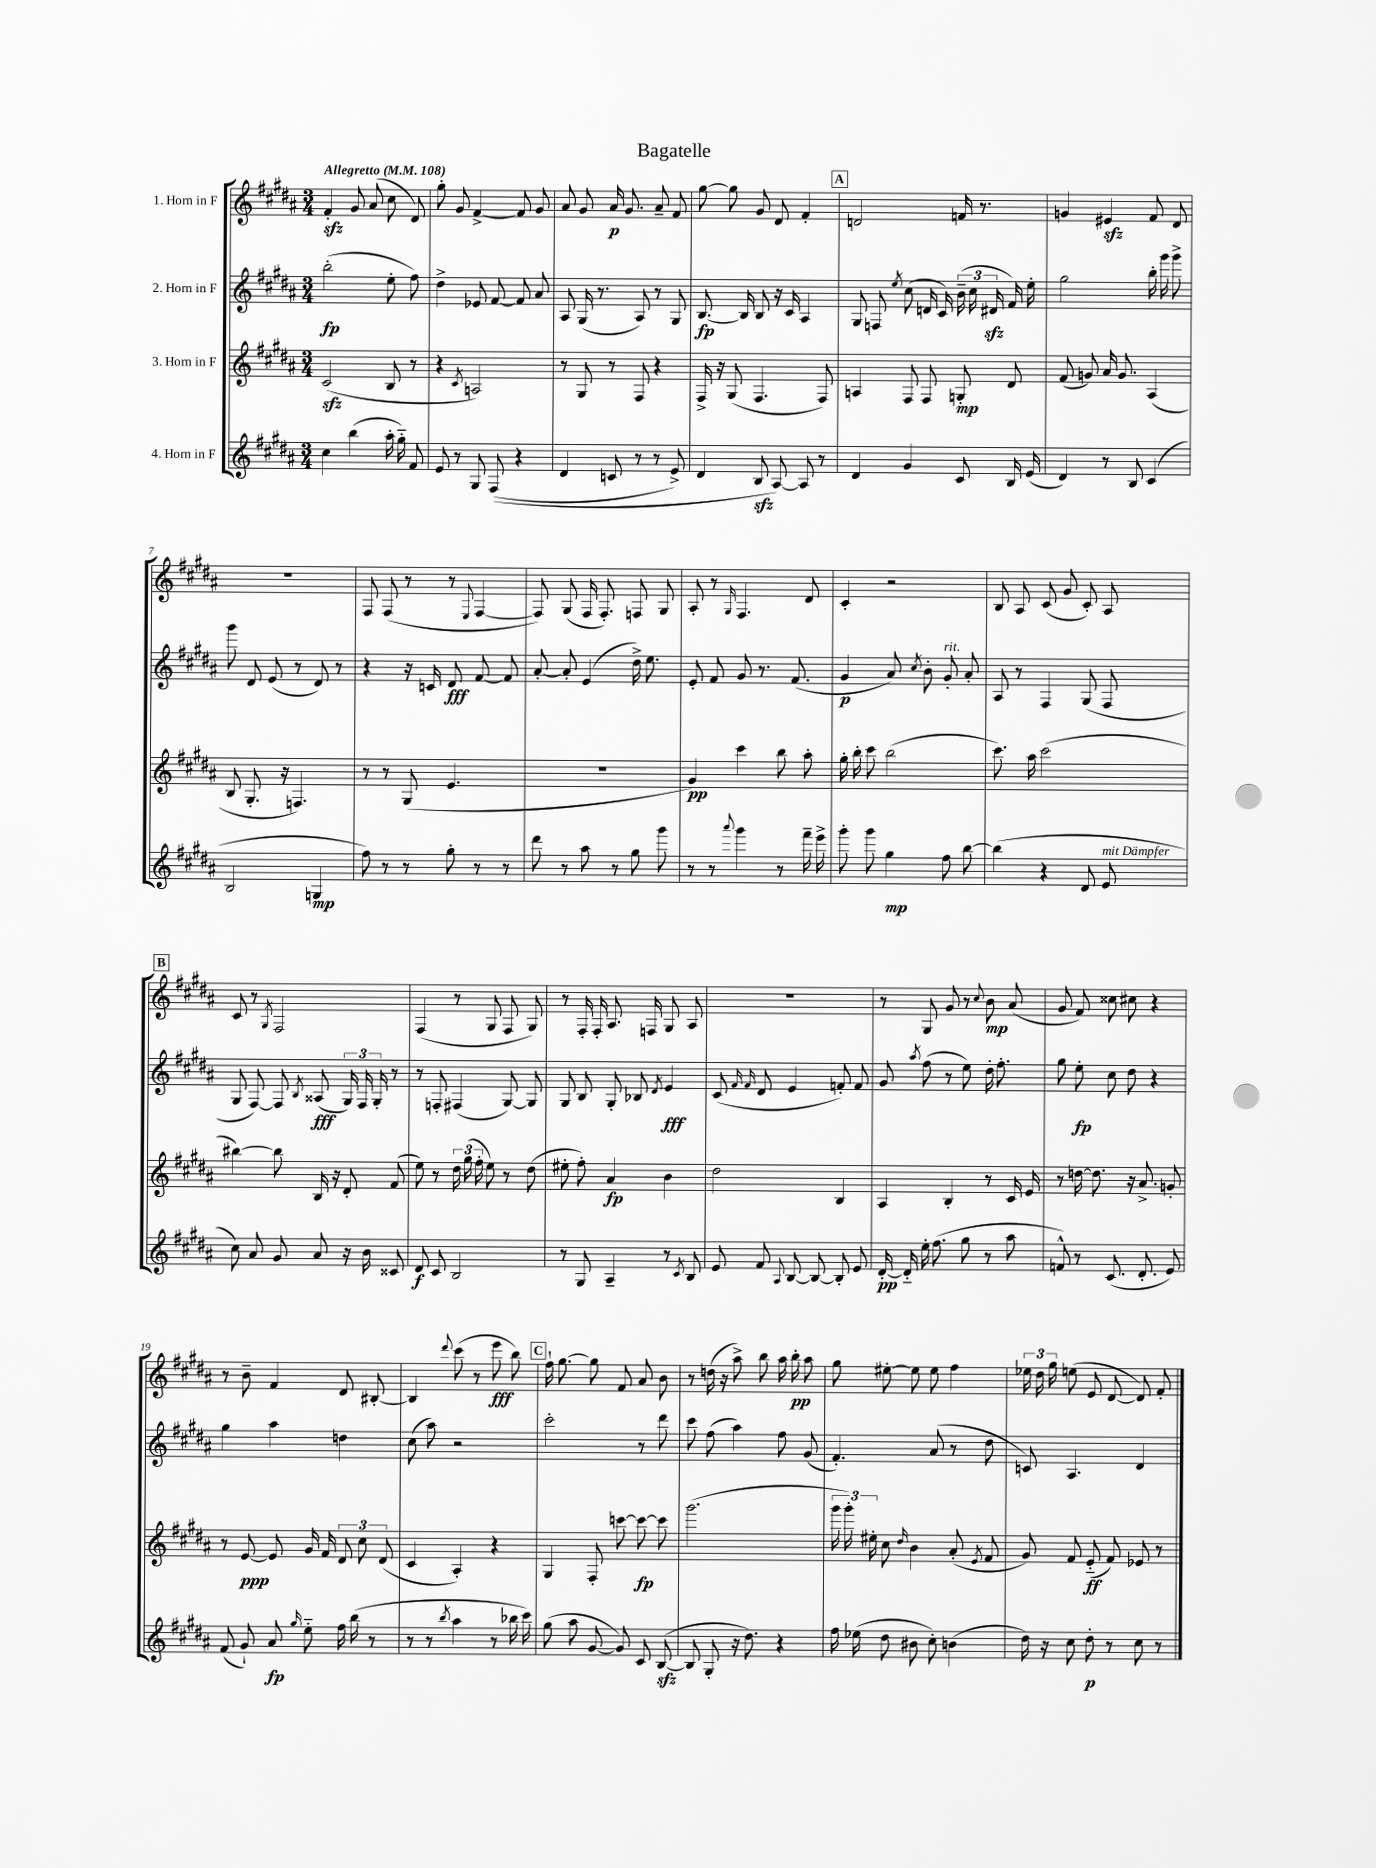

**kern	**kern	**kern	**kern
*staff4	*staff3	*staff2	*staff1
*clefG2	*clefG2	*clefG2	*clefG2
*k[f#c#g#d#a#]	*k[f#c#g#d#a#]	*k[f#c#g#d#a#]	*k[f#c#g#d#a#]
*M3/4	*M3/4	*M3/4	*M3/4
*MM108	*MM108	*MM108	*MM108
4cc#	(2c#	(2bb'	4f#'
(4bb	.	.	8g#
.	.	.	(8a#
16aa#'	8B	8ee'	8cc#
16gg#'~)	.	.	.
8f#	8r	8ff#)	8d#)
=	=	=	=
8e	4r	4dd#^	8gg#'
8r	.	.	8g#
.	8qc#	.	.
8G#	2A)	8e-	[4f#^
&((8F#	.	[8f#	.
4r	.	8f#]	8f#]
.	.	8a#	8g#
=	=	=	=
4d#	8r	8A#	8a#
.	8G#	(16G#	8g#
.	.	8.r	.
8c	8r	.	16a#
.	.	.	8.g#
8r	8F#	8A#)	.
8r	4r	8r	8a#~
8e^)	.	8G#	8f#
=	=	=	=
4d#	16F#^	[8.B	[8gg#
.	16r	.	.
.	(8G#	.	8gg#]
.	.	16B]	.
8B	4.F#	8B	8g#
[8A#&)	.	16r	8d#
.	.	16c#	.
8A#]	.	4A#	4f#'
8r	8F#)	.	.
=	=	=	=
4d#	4A	8G#	2d
.	.	8F	.
.	.	8qee	.
4g#	8F#	(8cc#	.
.	8F#	16d	.
.	.	16c#)	.
8c#	8G'	(24b~	16f
.	.	24cc#	.
.	.	.	8.r
.	.	24d#	.
16B	8d#	16f#)	.
(16e	.	16ee'	.
=	=	=	=
4d#)	(8f#	2gg#	4g
.	8g)	.	.
8r	16a#	.	4e#
.	8.g	.	.
8B	.	.	.
(4c#	(4A#	16bb'	8f#
.	.	16ggg#	.
.	.	8ggg#^	8d#
=	=	=	=
2B	8B	8ggg#	2.r
.	8.G#'	8d#	.
.	.	(8e	.
.	16r	.	.
.	4.F)	8r	.
4G	.	8d#)	.
.	.	8r	.
=	=	=	=
8ff#)	8r	4r	8F#
8r	8r	.	(8F#
8r	(8G#	16r	8r
.	.	16c	.
8gg#'	4.e	8d#	8r
.	.	.	8qqE
8r	.	[8f#	[4F#
8r	.	8f#]	.
=	=	=	=
8ddd#	2.r	[8a#'	8F#])
8r	.	8a#']	(8G#
8aa#	.	(4e	16F#
.	.	.	8.F#')
8r	.	.	.
8gg#	.	16dd#^)	8F
.	.	8.ee	.
8ggg#	.	.	8G#
=	=	=	=
8r	4g#)	8e'	8A#'
8r	.	8f#	8r
8qqaaa#	.	.	16qqG#
4ggg#	4ccc#	8g#	4.F#
.	.	8.r	.
8r	8bb	.	.
.	.	(8.f#	.
16fff#~	8aa#'	.	8d#
16eee^	.	.	.
=	=	=	=
8ggg#'	16gg#'	4g#	4c#'
.	16bb'	.	.
8ggg#	8ccc#	.	.
4gg#	(2bb	8a#)	2r
.	.	8qcc#	.
.	.	8b'	.
8ff#	.	8g#'	.
[8bb	.	8a#'	.
=	=	=	=
(4bb]	8.ccc#)	8A#	8B
.	.	8r	8A#
.	16aa#	.	.
4r	(2ccc#	4F#	(8c#
.	.	.	8g#
8d#	.	(8G#	8c#')
8e	.	8F#	8A#
=	=	=	=
8cc#)	[4bb#)	8G#	8c#
8a#	.	[8F#)	8r
.	.	.	8qG#
8g#	8bb#]	8F#]	2F#
.	.	8qB	.
8a#	16B	(8A##	.
.	16r	.	.
16r	8d#'	24G#)	.
.	.	24F#	.
16b	.	.	.
.	.	24G#'	.
8c##	(8f#	8r	.
=	=	=	=
8d#	8ee)	8r	(4F#
8c#	8r	8F'	.
2B	24dd#	(4F#	8r
.	(24gg#	.	.
.	24ff#'	.	.
.	8ee)	.	8G#
.	8r	[8G#)	8F#
.	(8dd#	8G#]	8G#)
=	=	=	=
8r	8ee#'	8G#	8r
8G#	8ff#')	8B	16F#'
.	.	.	16F#'
4A#~	4a#	8G#'	8.A#
.	.	8B-	.
.	.	.	16F
.	.	8qd#	.
8r	4b	4e	8G#
8qc#	.	.	.
8B	.	.	8A#
=	=	=	=
8e	2dd#	(8c#	2.r
.	.	16qqf#	.
.	.	16qqf#	.
8f#	.	8d#	.
8qqA#	.	.	.
[8B	.	4e	.
8B_	.	.	.
8B']	4B	8f')	.
8e	.	8f	.
=	=	=	=
[16d#'	4A#	8g#	8r
16d#'~]	.	.	.
.	.	8qaa#	.
16ee'	.	(8ff#	8G#
(8.ff#	.	.	.
.	4B'	8r	8g#
8gg#	.	8ee)	8r
.	.	.	8qqcc#
8r	8r	16dd#'	8b
.	.	8.ff#'	.
8aa#	16c#	.	(8a#
.	16e	.	.
=	=	=	=
8f^^)	8r	8gg#	8g#
8r	[16dd	8ee'	8f#)
.	8.dd]	.	.
(8.c#	.	8cc#	8cc##
.	16r	8dd#	8cc#
8.d#'	8.a#^	.	.
.	.	4r	4r
8e)	8g'	.	.
=	=	=	=
(8f#	8r	4gg#	8r
8g#`)	[8e	.	8b~
8a#	8e]	4aa#	4f#
16qqgg#	.	.	.
8ee'~	16g#	.	.
.	16f#	.	.
16ff#	12d#	4dd	8d#
(16bb	.	.	.
.	12cc#	.	.
8r	.	.	[8B#'
.	(12d#	.	.
=	=	=	=
8r	4c#	(8cc#	4B#]
8r	.	8aa#)	.
8qbb	.	.	8qqddd#
4aa#	4A#')	2r	(8ccc#
.	.	.	8r
8r	4r	.	8eee
16bb-	.	.	8bb)
16ccc#)	.	.	.
=	=	=	=
(8gg#	4G#	2ccc#'	16ff#`
.	.	.	[8.gg#
8aa#	.	.	.
[8g#	8F#'	.	8gg#]
8g#])	[8ccc	.	8f#
8c#	8ccc_	8r	8a#
([8B	8ccc]	8ddd#	8b
=	=	=	=
8B]	(2.ggg#	8ccc#	8r
8G#'	.	(8ff#	(16dd
.	.	.	16r
16r	.	4aa#)	8aa#^)
8.dd#)	.	.	.
.	.	.	8bb
4r	.	8ff#	16aa#
.	.	.	16bb'
.	.	(8g#	8aa#
=	=	=	=
16ff#	24ggg#	4.f#')	8gg#
.	24ggg#')	.	.
(16ee-	.	.	.
.	24ee#'	.	.
8dd#	8cc#	.	[8ee#'
.	16qqdd#	.	.
8b#	4b	.	8ee#]
8cc#')	.	(8a#	8ee#
(4b	(8a#'	8r	4ff#
.	8qe	.	.
.	8f#	8dd#	.
=	=	=	=
16dd#)	8g#)	8c)	24ee-
.	.	.	24dd#
16r	.	.	.
.	.	.	24gg#
8cc#	8f#	4.A#	(8ee
8dd#'	(8e'~	.	8e
8r	8f#)	.	[8d#
8cc#	8e-	4d#	8d#])
8r	8r	.	8f#'
==	==	==	==
*-	*-	*-	*-
